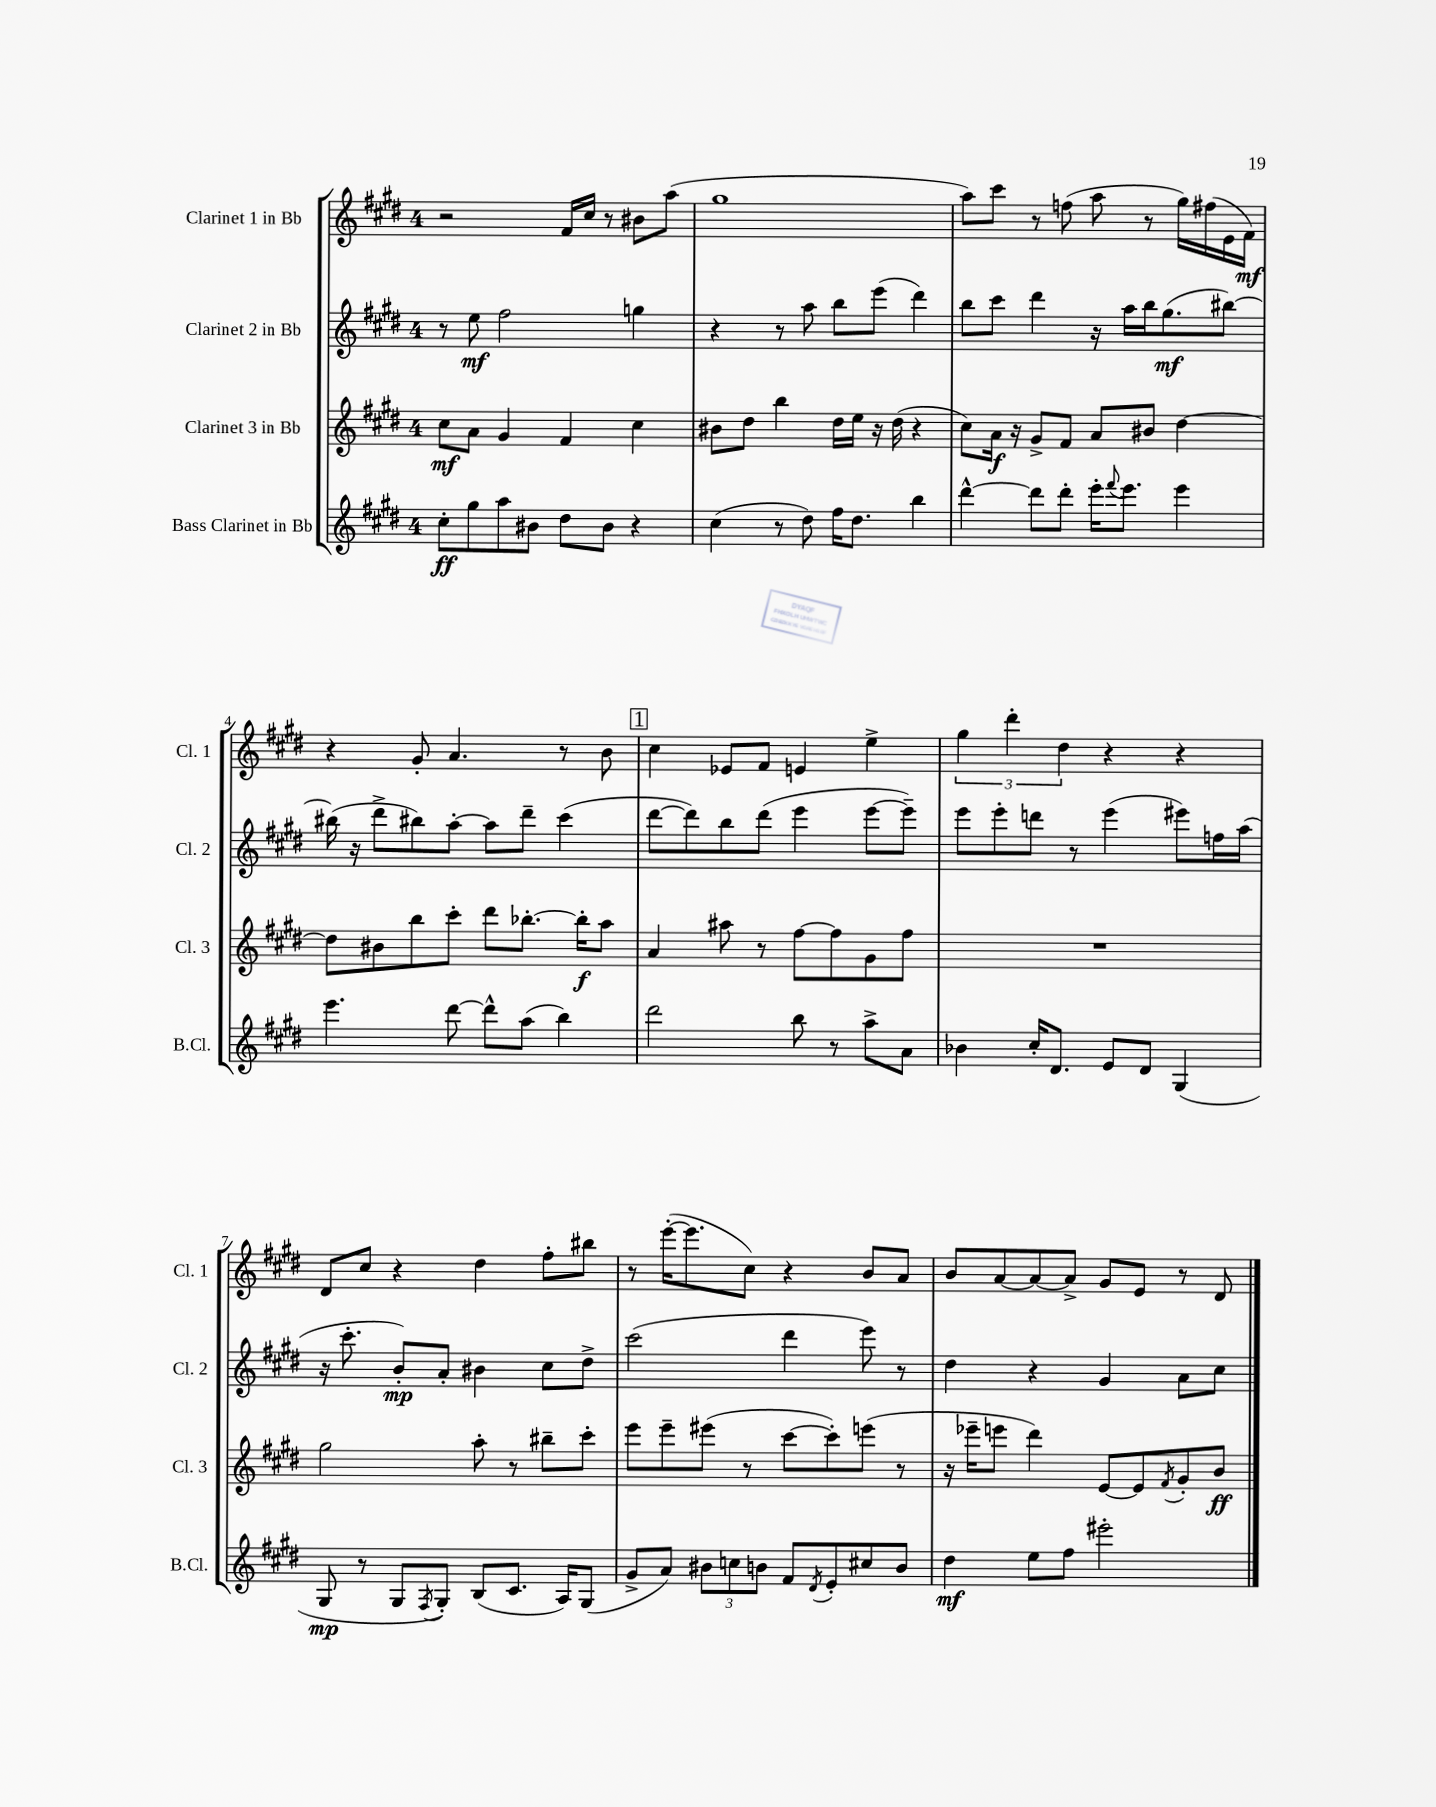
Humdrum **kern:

**kern	**dynam	**kern	**dynam	**kern	**dynam	**kern	**dynam
*part4	*part4	*part3	*part3	*part2	*part2	*part1	*part1
*staff4	*staff4	*staff3	*staff3	*staff2	*staff2	*staff1	*staff1
*I"Bass Clarinet in Bb	*	*I"Clarinet 3 in Bb	*	*I"Clarinet 2 in Bb	*	*I"Clarinet 1 in Bb	*
*I'B.Cl.	*	*I'Cl. 3	*	*I'Cl. 2	*	*I'Cl. 1	*
*clefG2	*	*clefG2	*	*clefG2	*	*clefG2	*
*k[f#c#g#d#]	*	*k[f#c#g#d#]	*	*k[f#c#g#d#]	*	*k[f#c#g#d#]	*
*M4/4	*	*M4/4	*	*M4/4	*	*M4/4	*
=1	=1	=1	=1	=1	=1	=1	=1
8cc#'\L	ff	8cc#\L	mf	8r	.	2r	.
8gg#\	.	8a\J	.	8ee\	mf	.	.
8aa\	.	4g#/	.	2ff#\	.	.	.
8b#X\J	.	.	.	.	.	.	.
8dd#\L	.	4f#/	.	.	.	16f#/LL	.
.	.	.	.	.	.	16cc#/JJ	.
8b#\J	.	.	.	.	.	8r	.
4r	.	4cc#\	.	4ggn\	.	8b#X\L	.
.	.	.	.	.	.	(8aa\J	.
=2	=2	=2	=2	=2	=2	=2	=2
(4cc#\	.	8b#X\L	.	4r	.	1gg#	.
.	.	8dd#\J	.	.	.	.	.
8r	.	4bb\	.	8r	.	.	.
8dd#\)	.	.	.	8aa\	.	.	.
16ff#\KL	.	16dd#\LL	.	8bb\L	.	.	.
8.dd#\J	.	16ee\JJ	.	.	.	.	.
.	.	16r	.	(8eee\J	.	.	.
.	.	(16dd#\	.	.	.	.	.
4bb\	.	4r	.	4ddd#\)	.	.	.
=3	=3	=3	=3	=3	=3	=3	=3
[4ddd#^^\	.	8cc#\L)	.	8bb\L	.	8aa\L)	.
.	.	16a\Jk	f	8ccc#\J	.	8ccc#\J	.
.	.	16r	.	.	.	.	.
8ddd#\L]	.	8g#^/L	.	4ddd#\	.	8r	.
8ddd#'\J	.	8f#/J	.	.	.	(8ffn\	.
16eee'\KL	.	8a/L	.	16r	.	8aa\	.
8qqfff#/	.	.	.	.	.	.	.
8.eee\J	.	.	.	16aa\LL	.	.	.
.	.	8b#X/J	.	16bb\J	.	8r	.
.	.	.	.	(8.gg#\	mf	.	.
4eee\	.	[4dd#\	.	.	.	16gg#\LL)	.
.	.	.	.	.	.	(16ff#X\	.
.	.	.	.	[8bb#X\J)	.	16e\	.
.	.	.	.	.	.	16f#\JJ)	mf
!!LO:LB:g=z
=4	=4	=4	=4	=4	=4	=4	=4
4.eee\	.	8dd#\L]	.	(16bb#X\]	.	4r	.
.	.	.	.	16r	.	.	.
.	.	8b#X\	.	8ddd#^\L	.	.	.
.	.	8bb\	.	8bb#X\)	.	8g#'/	.
[8ddd#\	.	8ccc#'\J	.	[8aa'\J	.	4.a/	.
8ddd#^^\L]	.	8ddd#\L	.	8aa\L]	.	.	.
(8aa\J	.	[8.bb-X'\J	.	8ddd#~\J	.	.	.
4bb\)	.	.	.	(4ccc#\	.	8r	.
.	.	16bb-'\KL]	f	.	.	.	.
.	.	8aa\J	.	.	.	8b\	.
!!LO:REH:place=s1:t=1
=5	=5	=5	=5	=5	=5	=5	=5
2ddd#\	.	4a/	.	[8ddd#\L	.	4cc#\	.
.	.	.	.	8ddd#\])	.	.	.
.	.	8aa#X\	.	8bb\	.	8e-X/L	.
.	.	8r	.	(8ddd#\J	.	8f#/J	.
8bb\	.	[8ff#\L	.	4eee\	.	4en/	.
8r	.	8ff#\]	.	.	.	.	.
8aa^\L	.	8g#\	.	[8eee\L	.	4ee^\	.
8a\J	.	8ff#\J	.	8eee~\J])	.	.	.
=6	=6	=6	=6	=6	=6	=6	=6
4b-X\	.	1r	.	8eee\L	.	6gg#\	.
.	.	.	.	8eee'\	.	.	.
.	.	.	.	.	.	6ddd#'\	.
16cc#'/KL	.	.	.	8dddn\J	.	.	.
8.d#/J	.	.	.	.	.	.	.
.	.	.	.	.	.	6dd#\	.
.	.	.	.	8r	.	.	.
8e/L	.	.	.	(4eee\	.	4r	.
8d#/J	.	.	.	.	.	.	.
(4G#/	.	.	.	8eee#X\L)	.	4r	.
.	.	.	.	16ffn\L	.	.	.
.	.	.	.	(16aa\JJ	.	.	.
!!LO:LB:g=z
=7	=7	=7	=7	=7	=7	=7	=7
8G#/	mp	2gg#\	.	16r	.	8d#/L	.
.	.	.	.	8.ccc#'\	.	.	.
8r	.	.	.	.	.	8cc#/J	.
8G#/L	.	.	.	8b'/L)	mp	4r	.
8qF#/	.	.	.	.	.	.	.
8G#'/J)	.	.	.	8a'/J	.	.	.
(8B/L	.	8aa'\	.	4b#X\	.	4dd#\	.
8.c#/J	.	8r	.	.	.	.	.
.	.	8bb#X~\L	.	8cc#\L	.	8ff#'\L	.
16A/KL)	.	.	.	.	.	.	.
(8G#/J	.	8ccc#'\J	.	8dd#^\J	.	8bb#X\J	.
=8	=8	=8	=8	=8	=8	=8	=8
8g#^/L	.	8eee\L	.	(2ccc#\	.	8r	.
8a/J)	.	8eee~\	.	.	.	([16eee'\KL	.
.	.	.	.	.	.	8.eee\]	.
12b#X\L	.	(8eee#X\J	.	.	.	.	.
12ccn\	.	.	.	.	.	.	.
.	.	8r	.	.	.	8cc#\J)	.
12bn\J	.	.	.	.	.	.	.
8f#/L	.	[8ccc#\L	.	4ddd#\	.	4r	.
8qd#/	.	.	.	.	.	.	.
8e'/	.	8ccc#'\])	.	.	.	.	.
8cc#X/	.	(8eeen\J	.	8eee\)	.	8b/L	.
8b/J	.	8r	.	8r	.	8a/J	.
=9	=9	=9	=9	=9	=9	=9	=9
4dd#\	mf	16r	.	4dd#\	.	8b/L	.
.	.	16eee-X~\KL	.	.	.	.	.
.	.	8eeen\J	.	.	.	[8a/	.
8ee\L	.	4ddd#\)	.	4r	.	8a/_	.
8ff#\J	.	.	.	.	.	8a^/J]	.
2eee#X'\	.	[8e/L	.	4g#/	.	8g#/L	.
.	.	8e/]	.	.	.	8e/J	.
.	.	8qf#/	.	.	.	.	.
.	.	8g#'/	.	8a\L	.	8r	.
.	.	8b/J	ff	8cc#\J	.	8d#/	.
==	==	==	==	==	==	==	==
*-	*-	*-	*-	*-	*-	*-	*-
